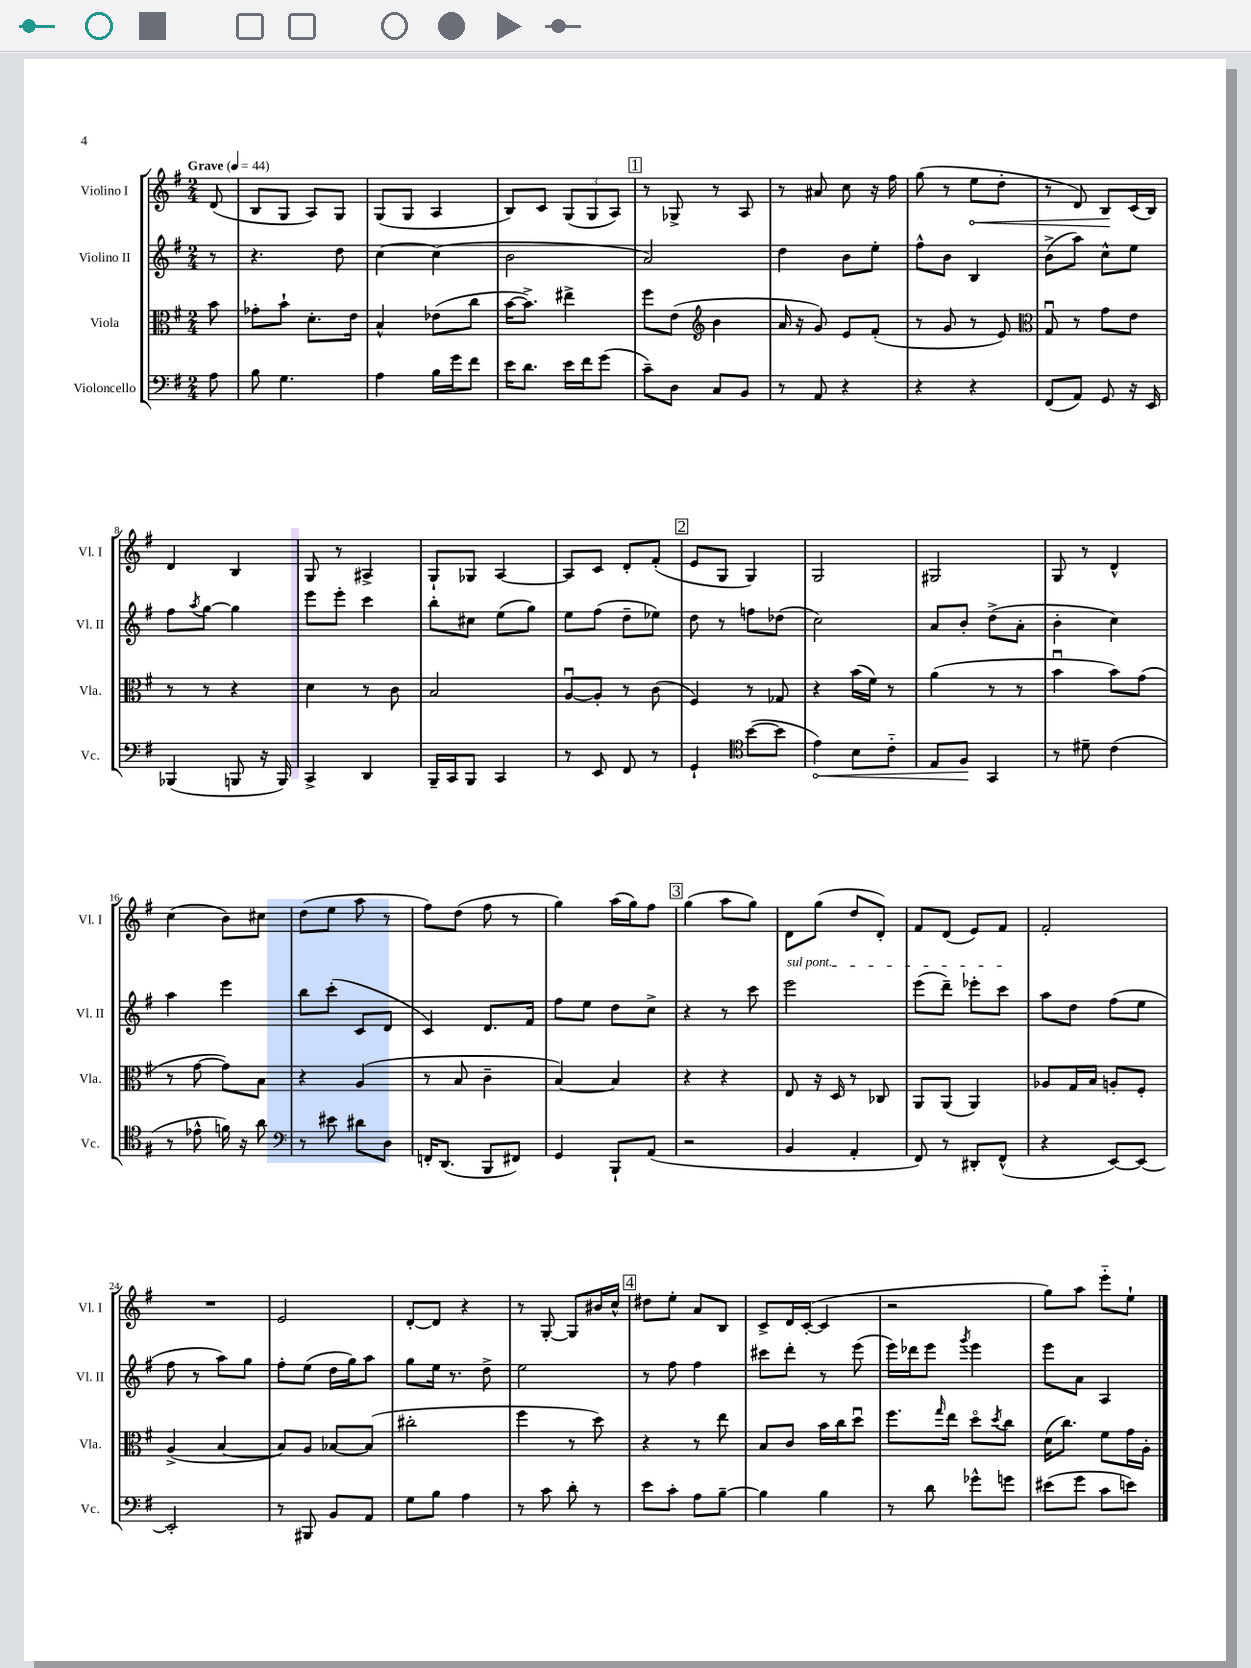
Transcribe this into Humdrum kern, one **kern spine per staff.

**kern	**kern	**kern	**kern
*staff4	*staff3	*staff2	*staff1
*clefF4	*clefC3	*clefG2	*clefG2
*k[f#]	*k[f#]	*k[f#]	*k[f#]
*M2/4	*M2/4	*M2/4	*M2/4
*MM44	*MM44	*MM44	*MM44
8A	8b	8r	(8d
=	=	=	=
8B	8g-'	4.r	8B
4.G	8b`	.	8G
.	8.d'	.	8A)
.	.	8dd	8G
.	16e	.	.
=	=	=	=
4A	4B^^	[4cc	(8G
.	.	.	8G
16B	(8e-	(4cc]	4A
16g	.	.	.
8f#	8cc	.	.
=	=	=	=
16e	[16b	2b	8B)
8.d	8.b^])	.	.
.	.	.	8c
16e	4ee#^	.	(12G
16f#	.	.	.
.	.	.	12G
(8g	.	.	.
.	.	.	12A)
=	=	=	=
8c~)	8ff#	2a)	8r
8D	(8e	.	8G-^
*	*clefG2	*	*
8C	4b	.	8r
8BB	.	.	8A
=	=	=	=
8r	16a	4dd	8r
.	16r	.	.
8AA	8g)	.	8a#
4r	8e	8b	8cc
.	(8f#'	8ee'	16r
.	.	.	16ff#
=	=	=	=
4r	8r	8ff#^^	(8gg
.	8g	8b	8r
4r	8r	4B	8ee
.	8e)	.	8dd'
=	=	=	=
*	*clefC3	*	*
(8FF#	8Gu	(8b^	8r
8AA)	8r	8aa)	8d)
8GG	8g	8cc^^	8B
16r	8e	8ee	(16c
16EE	.	.	16B)
=	=	=	=
(4BBB-	8r	8ff#	4d
.	.	8qaa	.
.	8r	[8gg	.
8BBB	4r	4gg]	4B
16r	.	.	.
16BBB)	.	.	.
=	=	=	=
4CC^	4d	8eee	8G
.	.	8eee'	8r
4DD	8r	4ccc	4A#^
.	8c	.	.
=	=	=	=
16BBB~	2B	8bb'	8G`
16CC	.	.	.
8BBB	.	8cc#	8G-
4CC	.	(8ee	[4A
.	.	8gg)	.
=	=	=	=
8r	[8Au	8ee	8A]
8EE	8A']	(8ff#	8c
8FF#	8r	8dd~	8d'
8r	(8c	8ee-)	(8f#'
=	=	=	=
4GG`	4F#)	8dd	8e
.	.	8r	8G
*clefC4	*	*	*
([8b	8r	8ff	4G)
8b]	8G-	(8dd-	.
=	=	=	=
4e)	4r	2cc)	2G
8B	(16b	.	.
.	16f#)	.	.
8c'~	8r	.	.
=	=	=	=
8E	(4a	8a	2G#
8F#	.	8b'	.
4GG	8r	(8dd^	.
.	8r	8a'	.
=	=	=	=
8r	4bu	4b'	8G
8d#~	.	.	8r
(4c	8b)	4cc)	4d^^
.	(8g	.	.
=	=	=	=
8r	8r	4aa	(4cc
8e-^^	[8g	.	.
16f)	8g])	4eee	8b)
16r	.	.	.
8a	8B	.	8cc#
=	=	=	=
*clefF4	*	*	*
8r	4r	8bb	(8dd
8e#	.	(8ccc'	8ee
8d#	(4A	8c	8aa
8D	.	8d	8r
=	=	=	=
16FF'	8r	4c)	8ff#)
(8.DD	.	.	.
.	8B	.	(8dd
8BBB	4c~	8.d	8ff#
8FF#)	.	.	8r
.	.	16f#	.
=	=	=	=
4GG	[4B)	8ff#	4gg)
.	.	8ee	.
8BBB`	4B]	8dd	(16aa
.	.	.	16gg)
(8AA	.	8cc^	8ff#
=	=	=	=
2r	4r	4r	(4gg
.	4r	8r	8aa
.	.	8ccc	8gg)
=	=	=	=
4BB	8E	2eee	8d
.	16r	.	(8gg
.	16D	.	.
4AA'	8r	.	8dd
.	8C-	.	8d')
=	=	=	=
8FF#)	8AA	(8eee	8f#
8r	(8AA	8ddd~)	(8d
8DD#'	4AA)	8eee-'	8e)
(8FF#^^	.	8ccc	8f#
=	=	=	=
4r	8A-	8aa	2f#'
.	16G	8dd	.
.	16B	.	.
[8EE)	8A'	(8ff#	.
8EE_	8F#'	8ee	.
=	=	=	=
2EE']	(4A^	8ff#	2r
.	.	8r	.
.	[4B	8aa)	.
.	.	8gg	.
=	=	=	=
8r	8B])	8ff#'	2e
8BBB#	8A	(8ee	.
8BB	[8B-	16dd	.
.	.	16gg)	.
8AA	(8B-]	8aa	.
=	=	=	=
8G	2cc#'	8gg	[8d'
8B	.	16ee	8d]
.	.	8.r	.
4A	.	.	4r
.	.	8dd^	.
=	=	=	=
8r	4ff#	2ee	8r
8c	.	.	[8G'
8d'	8r	.	8G]
8r	8dd)	.	16b#
.	.	.	16cc^^
=	=	=	=
8e	4r	8r	8dd#
8c'	.	8ff#	8ee'
8A	8r	4ff#	8a
[8B~	8ee	.	8B
=	=	=	=
4B]	8B	8ccc#	8c^
.	8c	8ddd'	16d
.	.	.	([16c'
4B	16b	8r	4c]
.	16cc	.	.
.	8ddu	(8eee	.
=	=	=	=
8r	8.ff#	16eee)	2r
.	.	16ddd-	.
8d	.	8eee	.
.	16qqgg	.	.
.	16ee	.	.
.	.	8qggg	.
8g-^^	8ddo	4eee	.
.	8qdd	.	.
8g	8cc	.	.
=	=	=	=
(8e#	(16d	8eee	8gg)
.	8.cc)	.	.
8g	.	8a	8aa
8c	8f#	4A	8eee'~
8e)	16g	.	8ee`
.	16A'	.	.
==	==	==	==
*-	*-	*-	*-
